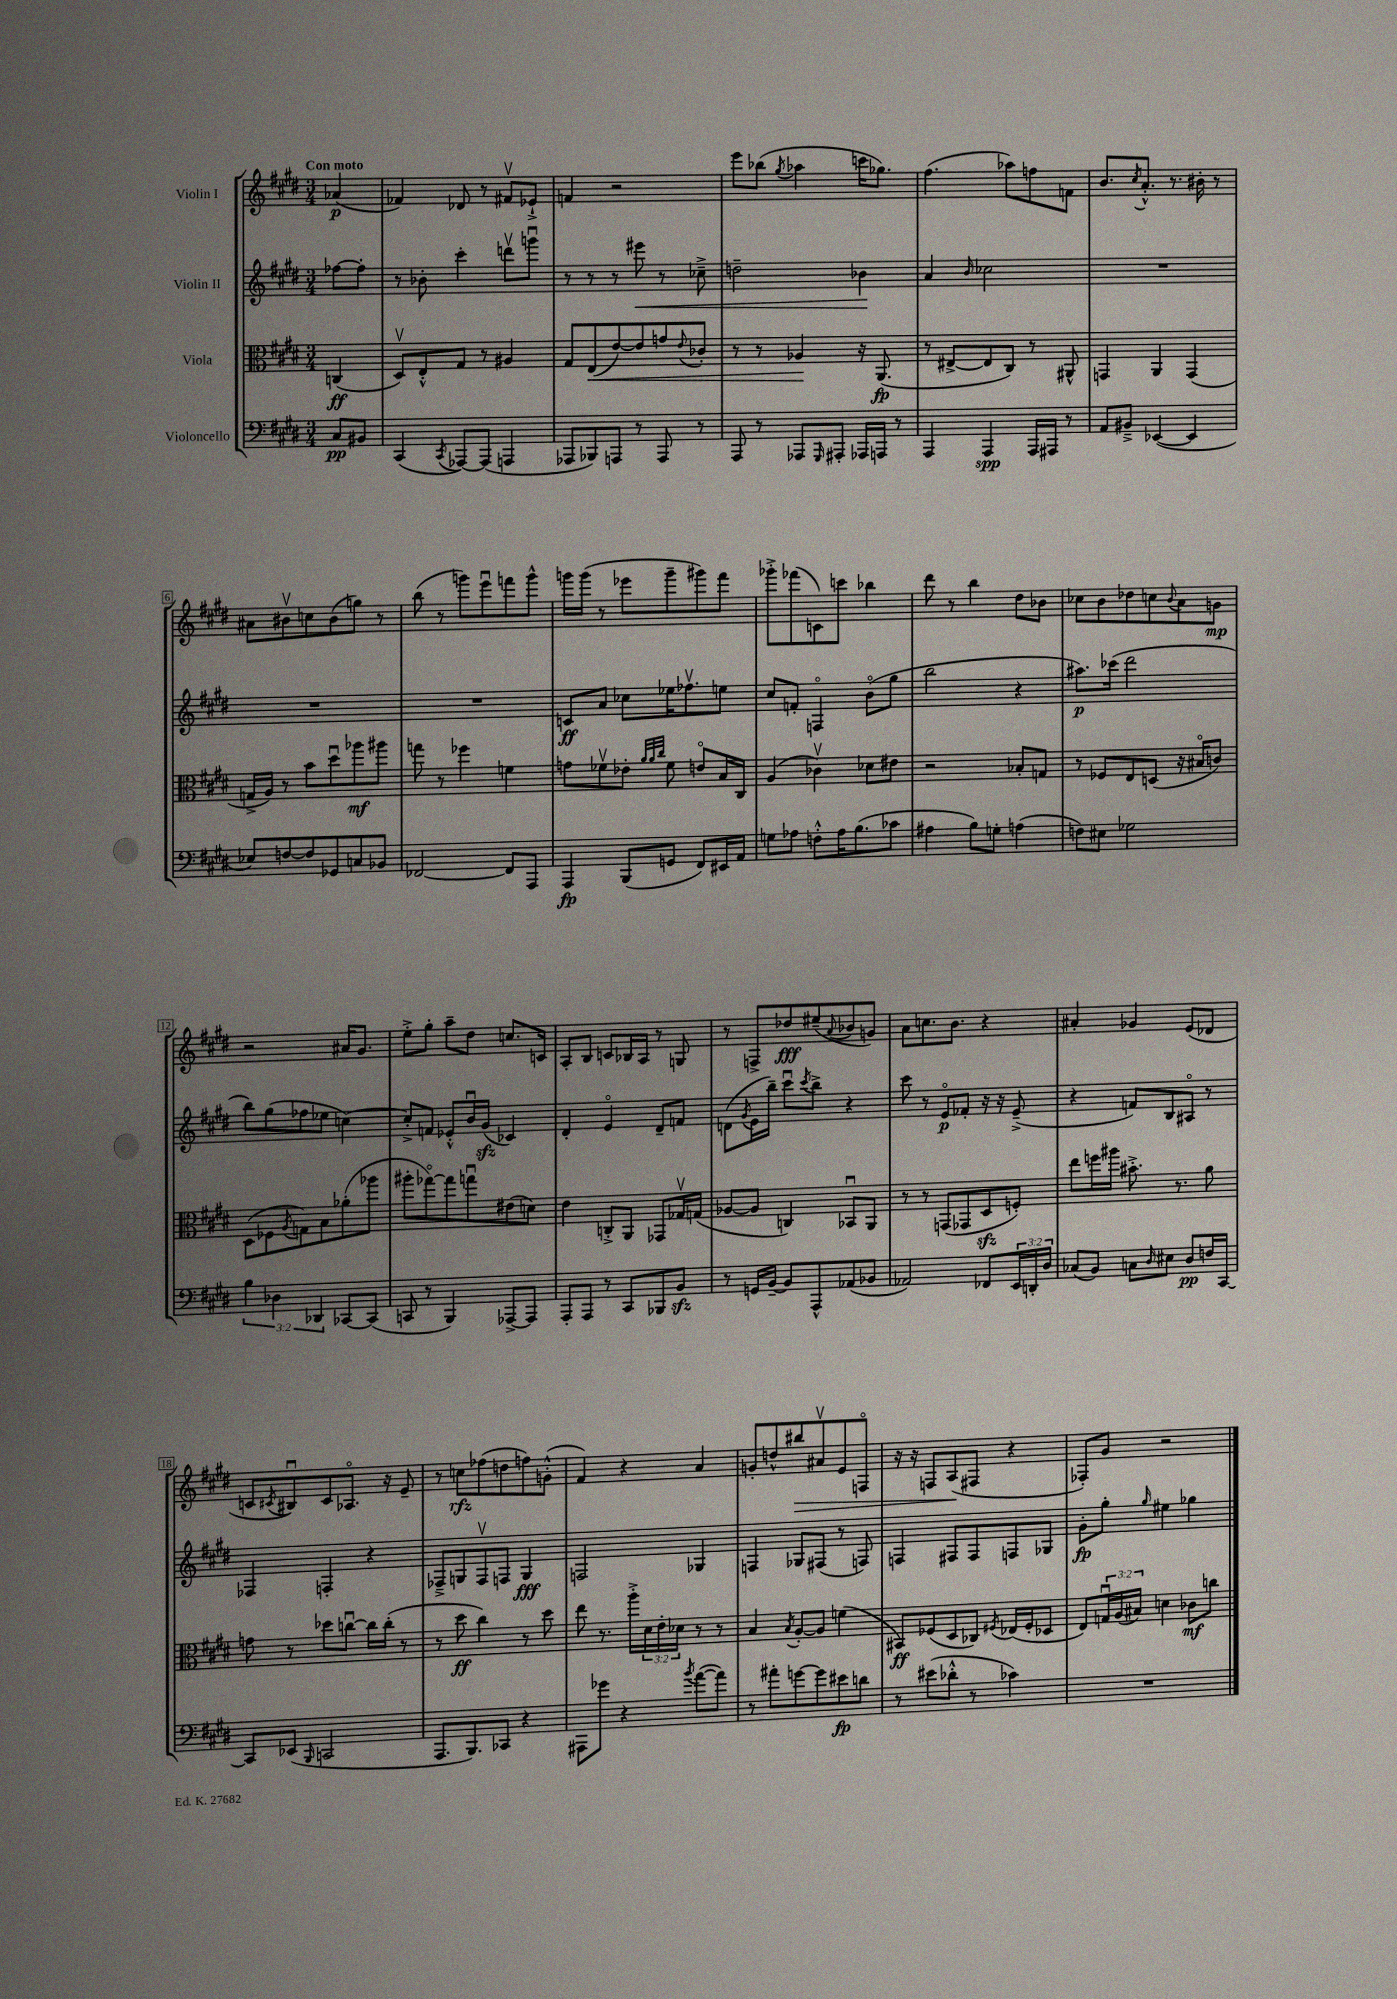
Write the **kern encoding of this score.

**kern	**kern	**kern	**kern
*staff4	*staff3	*staff2	*staff1
*clefF4	*clefC3	*clefG2	*clefG2
*k[f#c#g#d#]	*k[f#c#g#d#]	*k[f#c#g#d#]	*k[f#c#g#d#]
*M3/4	*M3/4	*M3/4	*M3/4
8C#/L	(4C/	[8ff-\L	(4a-/
8BB#/J	.	8ff-'\]J	.
=	=	=	=
(4CC#/	8D#v/L)	8r	4f-/)
.	8E'^^/	8b-'\	.
8qCC#/	.	.	.
[8AAA-/L)	8G#/J	4ccc#'\	8d-/
(8AAA-/]J	8r	.	8r
4AAA/	4A#/	8dddv\L	8f#v/L
.	.	8gggu\J	8e-`^/J
=	=	=	=
8AAA-/L	8G#/L	8r	4f/
8BBB-/)	(8E/	8r	.
8AAA/J	[8e/)	8r	2r
8r	8e/]	8eee#\	.
8AAA/	8g/	8r	.
.	8qqe/	.	.
8r	8c-'/J	8cc-~^\	.
=	=	=	=
8AAA/	8r	2dd~\	8eee\L
8r	8r	.	(8bb-\J
.	.	.	8qgg#/
8AAA-/L	4A-/	.	4aa-\
16qqGGG#/	.	.	.
8AAA#'/J	.	.	.
16AAA-/LL	16r	4b-\	16ccc\LK
16AAA/JJ	(8.AA/	.	8.gg-\J)
8r	.	.	.
=	=	=	=
4AAA/	8r	4a/	(4.ff#\
.	[8E#^/L	.	.
.	.	16qqb/	.
4AAA/	8E#/]	2cc-\	.
.	8C#/J)	.	8aa-\L)
16AAA/LL	8r	.	8ff\
16AAA#/JJ	.	.	.
8r	8AA#^^/	.	8f\J
=	=	=	=
8AA/L	4GG/	2.r	8.b/L
8BB#~^/J	.	.	.
.	.	.	8qcc#/
.	.	.	8.a'^^/J
([4EE-/	4AA/	.	.
.	.	.	8.r
4EE-/]	(4GG/	.	.
.	.	.	16b#'\
.	.	.	8r
=	=	=	=
8E-/L)	16G^/LL	2.r	8a#\L
.	16A/JJ)	.	.
[8F/	8r	.	8b#v\
8F/]	8b\L	.	8cc\
8GG-/	8dd#u\	.	(8b#\
8C/	8aa-\	.	8gg\J)
8BB-/J	8aa#\J	.	8r
=	=	=	=
[2FF-/	8gg\	2.r	(8bb\
.	8r	.	8r
.	4ff-\	.	8ggg\L)
.	.	.	8eeeu\
8FF-/]L	4f\	.	8fff\
8AAA/J	.	.	8ggg^^\J
=	=	=	=
4AAA/	8g\L	8c/L	16ggg\LL
.	.	.	(16ggg\JJ
.	8f-v\	8a/J	8r
(8BBB/L	8e-'\J	8cc-\L	8eee-\L
.	32qqa/LLL	.	.
.	32qqa/	.	.
.	32qqcc#/JJJ	.	.
8GG/J	8f-\	16ee-\K	8ggg~\
.	.	8.ff-v\	.
8FF#/L)	8eo/L	.	8ggg#\)
16EE#/L	16B/L	8ee\J	8fff#\J
16AA/JJ	16C#/JJ	.	.
=	=	=	=
8G\L	(4A/	8cc#/L	8ggg-'^\L
8A-\J	.	8f'/J	(8fff-\
8F'^^\L	4c-v\)	4Fo/	8c\)
16A-\K	.	.	8ccc\J
(8.B\	.	.	.
.	8d-\L	(8bo\L	4bb-\
8c-\J	8e#\J	8gg#\J	.
=	=	=	=
4A#\	2r	2bb\	8ddd#\
.	.	.	8r
8B\L)	.	.	4bb\
8G'\J	.	.	.
(4A\	8B-'/L	4r	8dd#\L
.	8G/J	.	8b-\J
=	=	=	=
8F\L)	8r	8.aa#\L)	8cc-\L
8E#\J	8F-/L	.	8b\
.	.	(16ccc-\Jk	.
2G-\	8E/	2ddd#\	8dd-\
.	(8D/J	.	8cc\
.	.	.	8qqb/
.	16r	.	8a\
.	16B#o/LK	.	.
.	8c/J)	.	8g\J
=	=	=	=
6B\	(8D#\L	8bb\L)	2r
.	8F-\	(8gg#\	.
6D-\	.	.	.
.	8qA/	.	.
.	8G\)	8ff-\	.
6DD-/	.	.	.
.	8B\	8ee-\J	.
[8CC-/L	(8a-'\	[4cc\)	16a#/LK
.	.	.	8.g#/J
(8CC-/]J	8aa-\J	.	.
=	=	=	=
8CC/	8aa#'\L	8cc'^/]L	8ee'^\L
8r	[8gg-o\)	8f/J	8gg#'\J
4BBB/)	8gg-\]	8e-'^^/L	8aa~\L
.	8ggu\	16bu/L	8dd#\J
.	.	(16g#/JJ	.
[8AAA-^/L	(8e#\	4c-/)	8.cc/L
8AAA-/]J	8d\J)	.	.
.	.	.	16c/Jk
=	=	=	=
8AAA'/L	4e\	4d#'/	8A'/L
8AAA/J	.	.	8B/J
8r	8C'^/L	4eo/	8c/L
8CC#/L	8AA/J	.	16B-/L
.	.	.	16A/JJ
8BBB-/	8GG-/L	8d#~/L	8r
8BB/J	16G-v/L	8f/J	8G/
.	(16G/JJ	.	.
=	=	=	=
8r	[8A-/L	(8d\L	8r
.	.	8qg#/	.
16GG/LL	8A-/]J	16e\L	8F^/L
[16BB~/JJ	.	16bb~\JJ)	.
8BB/]L	4C/)	8ccc#u\L	8dd-/
.	.	8qccc#/	.
8AAA^^/	.	8bb^\J	(8ee#~/
.	.	.	8qqa/
(8AA-/	8BB-u/L	4r	8b-/
8BB-/J	8AA/J	.	8g/J)
=	=	=	=
2AA-/)	8r	8ccc#\	8a\L
.	8r	8r	8.cc\
.	(8GG/L	8eo/L	.
.	.	.	8.b\J
.	8GG-/	8f-'/J	.
8FF-/L	8D#/	16r	4r
.	.	16r	.
24EE/L	8F'/J)	(8e~^/	.
24DD'/	.	.	.
24D#/JJ	.	.	.
=	=	=	=
(8C-/L	8ee\L	4r	4a#'/
8BB/J)	16ff\L	.	.
.	16aa#\JJ	.	.
8C\L	8.b#'^\	8f/L)	4g-/
16qqD#/	.	.	.
8E#\J	.	8B/	.
.	8.r	.	.
8D#/L	.	8A#o/J	(8e/L
16F/L	8a\	8r	8d-/J
[16CC#/JJ	.	.	.
=	=	=	=
8CC#/]L	8g\	4F-/	8c/L
.	.	.	8qc#/
(8EE-/J	8r	.	8B#u/)
16qqBBB/	.	.	.
2CC/	8dd-\L	4F'/	8c#/
.	[8ccu\J	.	8.A-o/J
.	16cc\]LL	4r	.
.	(16cc'\JJ	.	16r
.	8r	.	8e~/
=	=	=	=
8.AAA/L	8r	8F-~^/L	8r
.	8dd#\	8G/	8cc\L
8.BBB/)	.	.	.
.	4cc#\)	8F-v/	(8ff-\
8CC-/J	.	8F/J	8dd\
4r	8r	4G/	8ff\)
.	8dd#\	.	(8g'^^\J
=	=	=	=
8AAA#\L	8ee\	2F/	4f#/)
8g-\J	8.r	.	.
4r	.	.	4r
.	16aa'^\LL	.	.
.	24d#\	.	.
.	24e'\	.	.
.	24d-\JJ	.	.
8qb/	.	.	.
([8a\L	8r	4G-/	4a/
8a\]J)	8r	.	.
=	=	=	=
8r	4B/	4F/	8g'/L
8a#'\L	.	.	8dd^^/
.	8qB/	.	.
[8g\	[8A'/L	8G-/L	8bb#/
8g\]	8A/]J	(8F#/J	8a#v/
8e#\	(4f\	8r	8e/
8d\J	.	8F/)	8Fo/J
=	=	=	=
8r	8BB#/L)	4F/	16r
.	.	.	16r
(8e#\L	(8F-/	.	8F/L
8d-'^^\J	8D#/	8F#/L	(8A/
8r	8C-/J)	8F#/	8F#/J
.	8qF#/	.	.
4c-\)	(16E-/LL	8F/	4r
.	16F#'/J	.	.
.	8D-/J	8G-/J	.
=	=	=	=
2.r	8E/L)	8g#'\L	8F-'/L)
.	24Gu/L	8gg#'\J	8g#/J
.	(24A/	.	.
.	24B#/JJ)	.	.
.	.	16qqgg#/	.
.	4d\	4ee#\	2r
.	8c-\L	4gg-\	.
.	8cc\J	.	.
==	==	==	==
*-	*-	*-	*-
